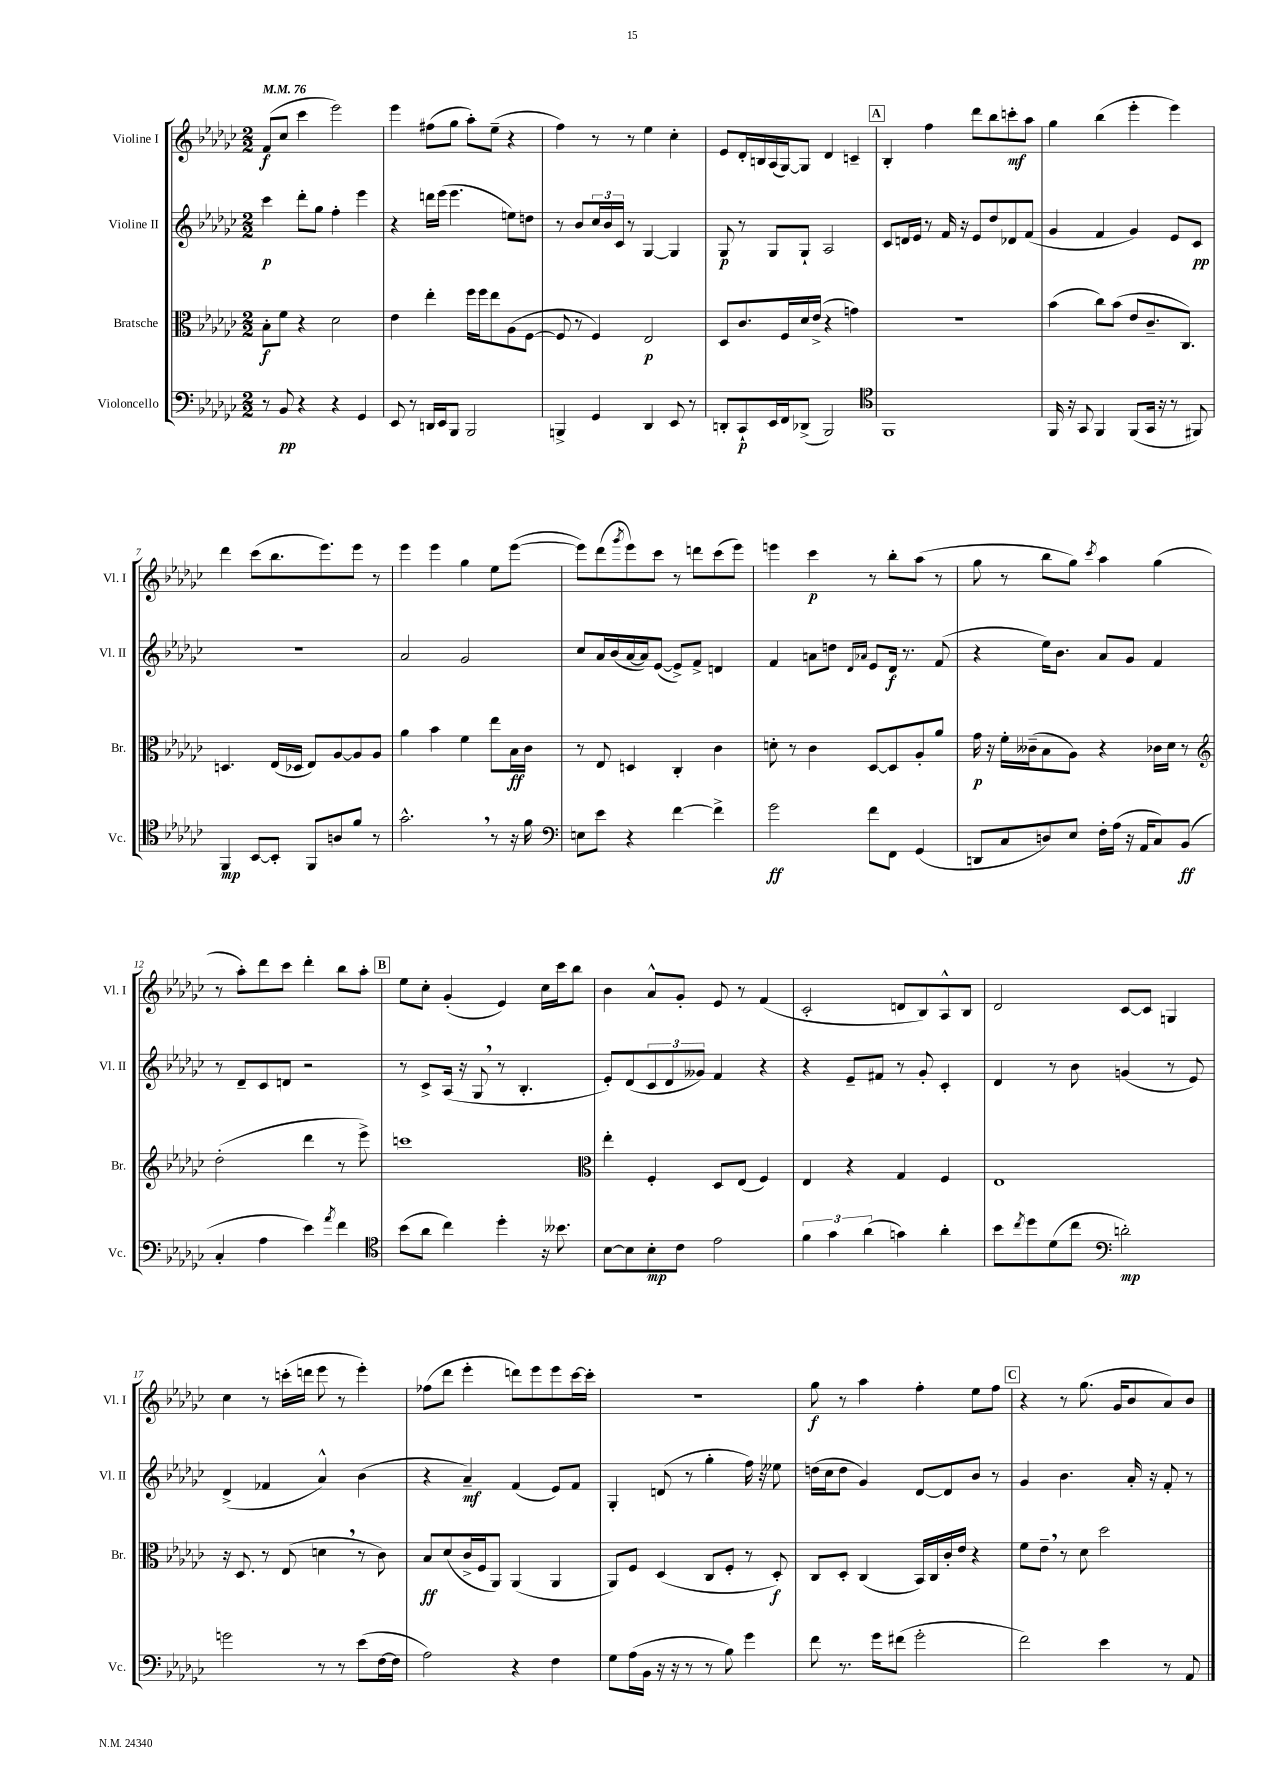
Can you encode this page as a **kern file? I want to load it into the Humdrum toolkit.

**kern	**kern	**kern	**kern
*staff4	*staff3	*staff2	*staff1
*clefF4	*clefC3	*clefG2	*clefG2
*k[b-e-a-d-g-c-]	*k[b-e-a-d-g-c-]	*k[b-e-a-d-g-c-]	*k[b-e-a-d-g-c-]
*M2/2	*M2/2	*M2/2	*M2/2
*MM76	*MM76	*MM76	*MM76
8r	8B-'\L	4ccc-\	(8f/L
8BB-/	8f\J	.	8cc-/J
4r	4r	8ddd-'\L	4ccc-\
.	.	8gg-\J	.
4r	2d-\	4ff'\	2eee-\)
4GG-/	.	4eee-\	.
=	=	=	=
8EE-/	4e-\	4r	4eee-\
8r	.	.	.
16DD/LL	4ee-'\	16ddd\LL	(8ff#\L
16EE-/J	.	(16eee-\JJ	.
8BBB-/J	.	4.eee-\	8gg-\J
2BBB-/	16ff\LL	.	8aa-'\L)
.	16ff\J	.	.
.	8ee-\	.	(8ee-~\J
.	(8A-\	8ee\L)	4r
.	[8F\J	8dd\J	.
=	=	=	=
4BBB^/	8F/]	8r	4ff\)
.	8r	8b-/L	.
4GG-/	4F/)	24cc-/L	8r
.	.	24b-/	.
.	.	24c-/JJ	.
.	.	8r	8r
4DD-/	2E-/	[4G-/	4ee-\
8EE-/	.	4G-/]	4cc-'\
8r	.	.	.
=	=	=	=
8DD'/L	8D-/L	8G-/	8e-/L
8CC-`/	8.c-/	8r	16d-'/L
.	.	.	16B/
16EE-/L	.	8G-/L	(16A-/
16FF/J	16F/L	.	[16G-/J)
(8DD-^/J	16d-/	8G-`/J	8G-/]J
.	(16e-^/JJ	.	.
2BBB-/)	4r	2A-/	4d-/
.	4g\)	.	4c~/
=	=	=	=
*clefC4	*	*	*
1FF	1r	8c-/L	4B-'/
.	.	16d/L	.
.	.	16e-/JJ	.
.	.	8r	4ff\
.	.	16f/	.
.	.	16r	.
.	.	8e-/L	8ddd-\L
.	.	8dd-/	8bb-\
.	.	8d-/	8ccc'\
.	.	(8f/J	8aa-\J
=	=	=	=
16FF/	(4b-\	4g-/	4gg-\
16r	.	.	.
8GG-/	.	.	.
4FF/	8cc-\L)	4f/	(4bb-\
.	(8b-\J	.	.
(8FF/L	8e-/L	4g-/)	4eee-'\
16GG-/Jk	8.c-~/	.	.
16r	.	.	.
8r	.	8e-/L	4eee-\)
.	8.C-/J)	.	.
8FF#/)	.	8c-/J	.
=	=	=	=
4FF/	4.D/	1r	4ddd-\
[8BB-/L	.	.	(8ccc-\L
8BB-'/]J	(16E-/LL	.	8.bb-\
.	16D-/JJ	.	.
8FF/L	8E-/L)	.	.
.	.	.	8.eee-\)
8A/	[8A-/	.	.
8f/J	8A-/]	.	8eee-\J
8r	8A-/J	.	8r
=	=	=	=
2.g-^^\	4a-\	2a-/	4eee-\
.	4b-\	.	4eee-\
.	4f\	2g-/	4gg-\
8r	8ee-\L	.	8ee-\L
16r	16B-\L	.	([8eee-\J
16f\	16c-\JJ	.	.
=	=	=	=
*clefF4	*	*	*
8E\L	8r	8cc-/L	8eee-\]L)
8e-\J	8E-/	16a-/L	(8ddd-\
.	.	(16b-/	.
.	.	.	8qggg-/
4r	4D/	[16a-/	8eee-\)
.	.	16a-/]J)	.
.	.	([8e-/J	8ccc-\J
[4f\	4C-'/	8e-^/]L)	8r
.	.	8f^/J	8ddd\L
4f^\]	4c-\	4d/	(8ccc-\
.	.	.	8eee-\J)
=	=	=	=
2g-\	8d'\	4f/	4eee\
.	8r	.	.
.	4c-\	8a\L	4ccc-\
.	.	8dd\J	.
.	.	16qqd-/LL	.
.	.	16qqa-/JJ	.
8f\L	[8D-/L	8e-/L	8r
8FF\J	8D-/]	16d-/Jk	8bb-'\L
.	.	8.r	.
(4GG-/	8A-'/	.	(8aa-\J
.	8a-/J	(8f/	8r
=	=	=	=
8DD/L	16g-\	4r	8gg-\
.	16r	.	.
8C-/	16f'\LL	.	8r
.	(16c--~\J	.	.
8D/)	8B-\	16ee-\LK)	8bb-\L
.	.	8.b-\J	.
8E-/J	8A-\J)	.	8gg-\J)
.	.	.	8qccc-/
16F'\LL	4r	8a-/L	4aa-\
(16A-\JJ	.	.	.
16r	.	8g-/J	.
16AA-/LK	.	.	.
8C-/)	16c-\LL	4f/	(4gg-\
.	16d-\JJ	.	.
(8BB-/J	8r	.	.
=	=	=	=
*	*clefG2	*	*
4C-'/	(2dd-'\	8r	8r
.	.	8d-~/L	8aa-'\L)
4A-\	.	8c-/	8ddd-\
.	.	8d/J	8ccc-\J
4e-\)	4ddd-\	2r	4ddd-'\
8qa-/	.	.	.
4f\	8r	.	8bb-\L
.	8eee-^\)	.	8aa-'\J
=	=	=	=
*clefC4	*	*	*
(8b-\L	1ccc	8r	8ee-\L
8a-\J	.	8c-^/L	8cc-'\J
4cc-\)	.	(16A-/Jk	(4g-'/
.	.	16r	.
.	.	8G-/	.
4dd-'\	.	8r	4e-/)
.	.	4.B-'/	.
16r	.	.	16cc-\LL
8.b--\	.	.	16ccc-\J
.	.	.	8bb-\J
=	=	=	=
*	*clefC3	*	*
[8B-\L	4ee-'\	8e-'/L)	4b-\
8B-\]	.	(8d-/	.
8B-'\	4F'/	12c-/	8a-^^/L
.	.	12d-/	.
8c-\J	.	.	8g-'/J
.	.	12g--/J)	.
2e-\	8D-/L	4f/	8e-/
.	(8E-/J	.	8r
.	4F/)	4r	(4f/
=	=	=	=
6f\	4E-/	4r	2c-'/
6g-\	.	.	.
.	4r	8e-~/L	.
(6a-\	.	.	.
.	.	8f#/J	.
4g\)	4G-/	8r	8d/L
.	.	8g-'/	8B-/)
4a-'\	4F/	4c-'/	8A-^^/
.	.	.	8B-/J
=	=	=	=
8b-\L	1E-	4d-/	2d-/
8qcc-/	.	.	.
8dd-\	.	.	.
(8d-\	.	8r	.
8cc-\J	.	8b-\	.
*clefF4	*	*	*
2d'\)	.	(4g/	[8c-/L
.	.	.	8c-/]J
.	.	8r	4G/
.	.	8e-/)	.
=	=	=	=
2g\	16r	(4d-^/	4cc-\
.	8.D-/	.	.
.	8r	4f-/	8r
.	(8E-/	.	(16ccc'\LL
.	.	.	16ddd\JJ
8r	4d\	4a-^^/)	8eee-\
8r	.	.	8r
(8e-\L	8r	(4b-\	4eee-'\)
[16F\L	8c-\)	.	.
16F\]JJ	.	.	.
=	=	=	=
2A-\)	8B-/L	4r	(8ff-\L
.	(8d-/	.	8ddd-\J
.	16c-^/L	4a-~/)	4eee-'\
.	16F/J	.	.
.	8AA-/J)	.	.
4r	(4AA-/	(4f/	8ddd\L)
.	.	.	8eee-\
4F\	4AA-/	8e-/L)	8eee-\
.	.	8f/J	[16ccc-\L
.	.	.	16ccc-'\]JJ
=	=	=	=
8G-\L	8AA-/L)	4G-'/	1r
(16A-\L	8F/J	.	.
16BB-\JJ	.	.	.
16r	(4D-/	(8d/	.
16r	.	.	.
8r	.	8r	.
8r	8C-/L	4gg-'\	.
8B-\)	8F'/J	.	.
4g-\	8r	16ff\)	.
.	.	16r	.
.	8D-'/)	8ee--\	.
=	=	=	=
8f\	8C-/L	(16dd\LL	8gg-\
.	.	16cc-\J	.
8.r	8D-'/J	8dd\J	8r
.	(4C-/	4g-/)	4aa-\
16g-\LK	.	.	.
(8f#\J	.	.	.
2g-'\	16BB-/LL)	[8d-/L	4ff'\
.	16C-/	.	.
.	16c-'/	8d-/]	.
.	16e-/JJ	.	.
.	4r	8b-/J	8ee-\L
.	.	8r	8ff\J
=	=	=	=
2f\)	8f\L	4g-/	4r
.	8e-~\J	.	.
.	8r	4.b-\	8r
.	8d-\	.	(8.gg-\
4e-\	2dd-\	.	.
.	.	.	16g-/LK
.	.	16a-'/	8b-/
.	.	16r	.
8r	.	8f'/	8a-/)
8AA-/	.	8r	8b-/J
==	==	==	==
*-	*-	*-	*-
